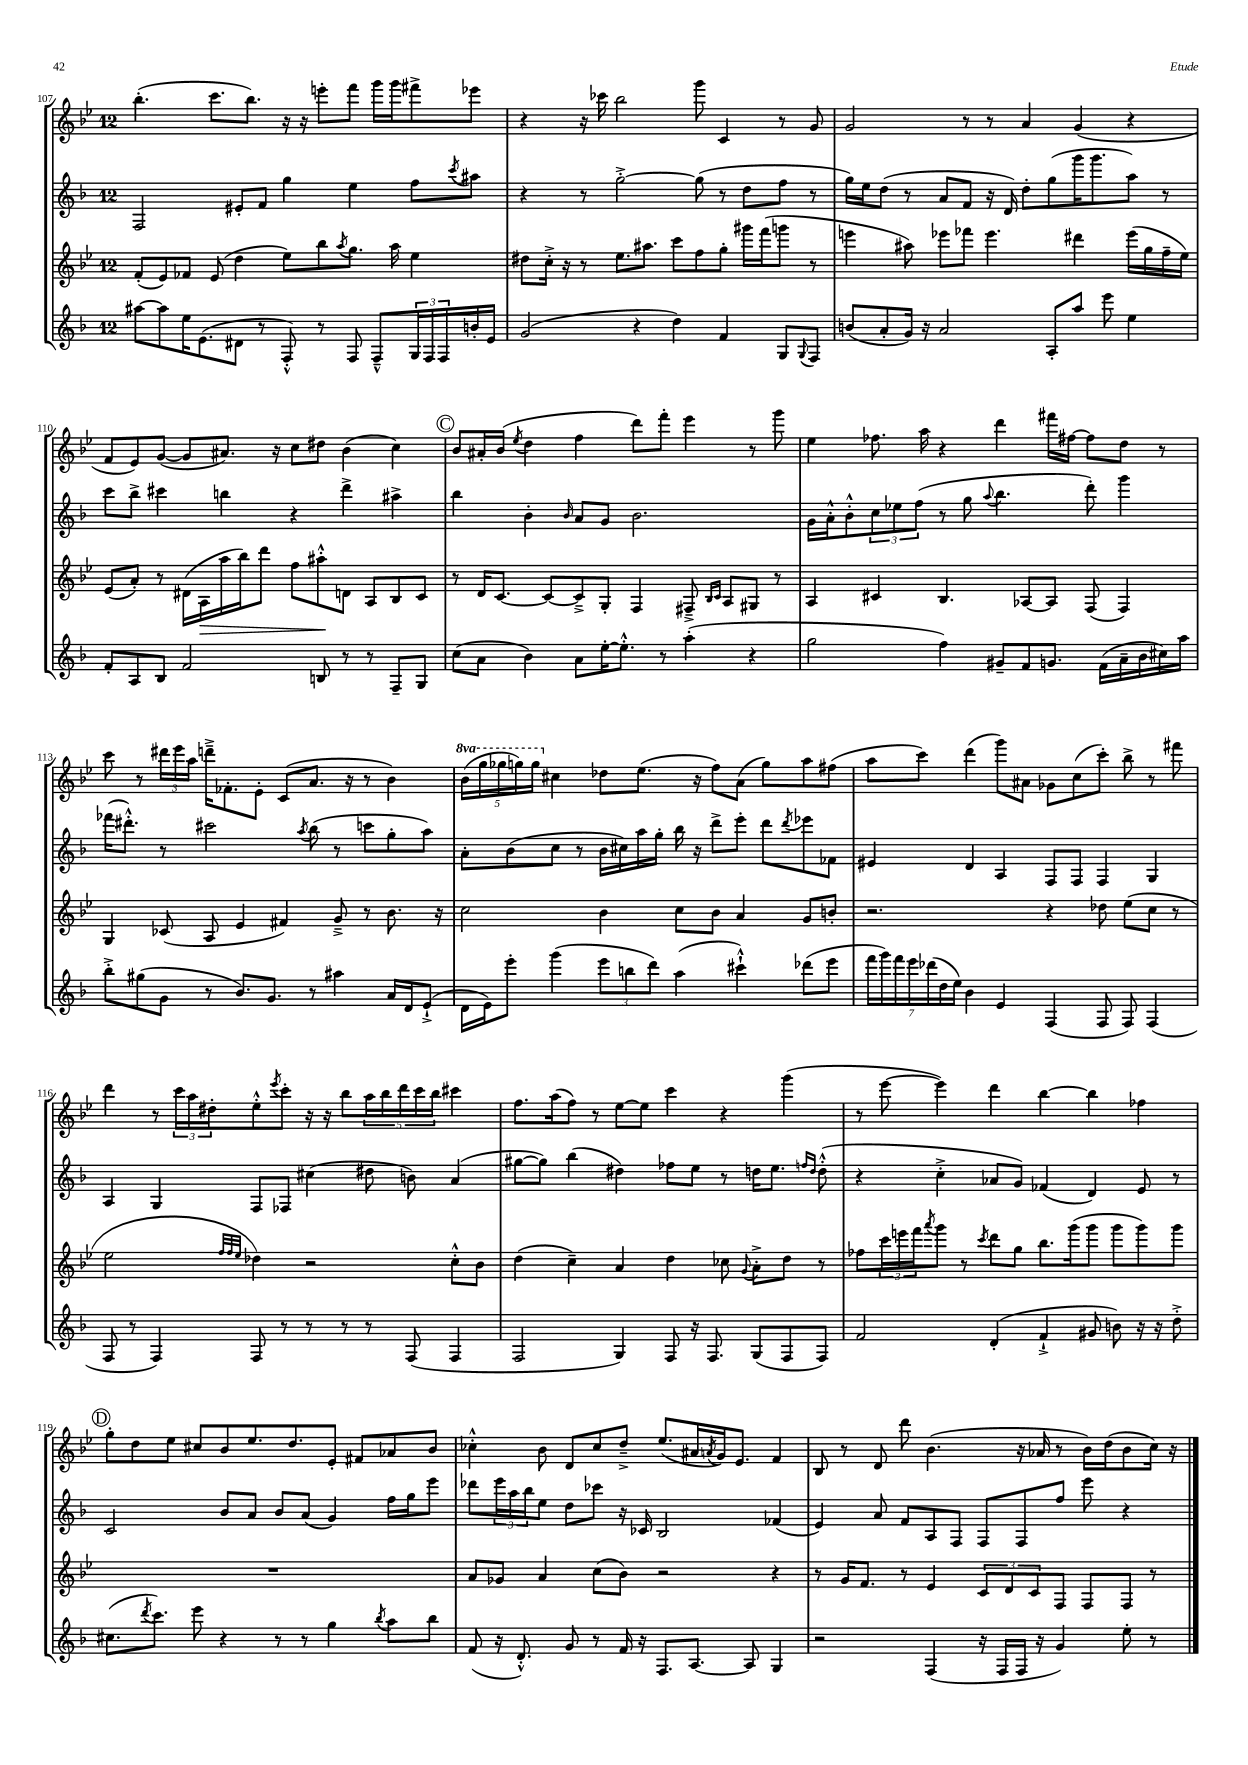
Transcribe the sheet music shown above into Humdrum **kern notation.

**kern	**kern	**kern	**kern
*staff4	*staff3	*staff2	*staff1
*clefG2	*clefG2	*clefG2	*clefG2
*k[b-]	*k[b-e-]	*k[b-]	*k[b-e-]
*M12/8	*M12/8	*M12/8	*M12/8
[8aa#	(8f'	2F	(4.bb-'
8aa#]	8e-)	.	.
16ee	8f-	.	.
(8.e	.	.	.
.	(8e-	.	8.ccc
8d#	4dd	8e#'	.
.	.	.	8.bb-)
8r	.	8f	.
8F'^^)	8ee-)	4gg	16r
.	.	.	16r
8r	8bb-	.	8eee'
.	8qaa	.	.
8F	8.gg	4ee	8fff
8F~^^	.	.	16ggg
.	16aa	.	16ggg
24G	4ee-	8ff	8fff#^
24F	.	.	.
24F	.	.	.
.	.	8qccc	.
16b'	.	8aa#	8eee-
16e	.	.	.
=	=	=	=
(2g	8dd#	4r	4r
.	16cc'^	.	.
.	16r	.	.
.	8r	8r	16r
.	.	.	16ccc-
.	8.ee-	[2gg'^	2bb-
4r	.	.	.
.	8.aa#	.	.
4dd)	8ccc	.	.
.	8ff	(8gg]	8ggg
4f	8gg'	8r	4c
.	16ggg#	8dd	.
.	(16fff	.	.
8G	8ggg	8ff	8r
8qqG	.	.	.
8F	8r	8r	8g
=	=	=	=
(8b	4eee	16gg)	2g
.	.	16ee	.
8a'	.	(8dd	.
16g)	8aa#)	8r	.
16r	.	.	.
2a	8eee-	8a	.
.	8fff-	8f	8r
.	4.eee-	16r	8r
.	.	16d)	.
.	.	8dd'	4a
8A'	.	(8gg	.
8aa	4ddd#	16ggg	(4g
.	.	8.ggg	.
8eee	.	.	.
4ee	(16eee-	8aa)	4r
.	16gg	.	.
.	16ff~	8r	.
.	16ee-)	.	.
=	=	=	=
8f'	(8e-	8ccc	8f
8A	8a')	8bb-^	8e-)
8B-	8r	4ccc#	([8g
2f	(16d#	.	8g]
.	16A	.	.
.	16aa	4bb	8.a#)
.	16bb-)	.	.
.	8ddd	.	.
.	.	.	16r
.	8ff	4r	8cc
8B	8aa#'^^	.	8dd#
8r	8d	4ddd^	(4b-
8r	8A	.	.
8F~	8B-	4aa#^	4cc)
8G	8c	.	.
=	=	=	=
(8cc	8r	4bb-	8b-
8a	16d	.	16a#'
.	[8.c	.	(16b-
.	.	.	8qee-
4b-)	.	4b-'	4dd
.	8c_	.	.
.	.	16qqb-	.
8a	8c~^]	8a	4ff
[16ee'	8G'	8g	.
8.ee'^^]	.	.	.
.	4F	2.b-	8ddd)
8r	.	.	8fff'
(4aa'	8F#~^	.	4eee-
.	16qqB-	.	.
.	16qqc	.	.
.	8A	.	.
4r	8G#	.	8r
.	8r	.	8ggg
=	=	=	=
2gg	4A	16g	4ee-
.	.	16a'^^	.
.	.	8b-'^^	.
.	4c#	12cc	8.ff-
.	.	12ee-	.
.	.	(12ff	.
.	.	.	16aa
4ff)	4.B-	8r	4r
.	.	8gg	.
.	.	8qqaa	.
8g#~	.	4.bb-	4ddd
8f	[8A-	.	.
8.g	8A-]	.	16fff#
.	.	.	[16ff#
.	(8F	8ddd')	8ff#]
(16f	.	.	.
16a~	4F)	4ggg	8dd
16b-	.	.	.
16cc#)	.	.	8r
16aa	.	.	.
=	=	=	=
8bb-'^	4G	(16fff-	8ccc
.	.	8.ddd#'^^)	.
(8gg#	.	.	8r
8g	(8c-	8r	24ddd#
.	.	.	24eee-
.	.	.	24aa
8r	8A	2ccc#	16ddd~^
.	.	.	8.f-'
8.b-)	4e-	.	.
.	.	.	8e-'
8.g	.	.	.
.	4f#)	.	(8c
.	.	8qaa	.
8r	.	(8bb-	8.a
4aa#	8g~^	8r	.
.	.	.	16r
.	8r	8ccc	8r
16a	8.b-	8gg'	4b-)
16d	.	.	.
(8e`^	.	8aa)	.
.	16r	.	.
=	=	=	=
16d	2cc	8a'	(20bb-
.	.	.	20ggg
16e)	.	.	.
.	.	.	20ggg-
8eee'	.	(8b-	.
.	.	.	20ggg)
.	.	.	20ggg
(4ggg	.	8cc	4cc#
.	.	8r	.
12eee	4b-	16b-	8dd-
.	.	16cc#)	.
12bb	.	.	.
.	.	16aa	(8.ee-
12ddd)	.	.	.
.	.	16gg'	.
(4aa	8cc	16bb-	.
.	.	16r	16r
.	8b-	8ddd^	8ff)
4ccc#`^^)	4a	8eee'	(8a
.	.	8ddd	8gg)
.	.	8qddd	.
(8ddd-	8g	8eee-	8aa
8eee	8b'	8f-	(8ff#
=	=	=	=
28fff	2.r	4e#	8aa
28ggg)	.	.	.
28fff	.	.	.
28eee	.	.	.
.	.	.	8ccc)
(28ddd-	.	.	.
28dd	.	.	.
28ee)	.	.	.
4b-	.	4d	(4ddd
4e	.	4A	8ggg)
.	.	.	8a#
(4F	4r	8F	8g-
.	.	8F	(8cc
8F	8dd-	4F	8ccc')
8F)	(8ee-	.	8bb-^
(4F	8cc	4G	8r
.	8r	.	8fff#
=	=	=	=
8F	2ee-	4A	4ddd
8r	.	.	.
4F)	.	4G	8r
.	.	.	24ccc
.	.	.	24aa
.	.	.	24dd#'
.	32qqff	.	.
.	32qqff	.	.
.	32qqee-	.	.
8F	4dd-)	8F	8ee-'^^
.	.	.	8qeee-
8r	.	8F-	8ccc'
8r	2r	(4cc#	16r
.	.	.	16r
8r	.	.	8bb-
8r	.	8dd#	20aa
.	.	.	20bb-
.	.	.	20ddd
(8F	.	8b)	.
.	.	.	20ccc
.	.	.	20bb-
4F	8cc'^^	(4a	4ccc#
.	8b-	.	.
=	=	=	=
2F	(4dd	[8gg#	8.ff
.	.	8gg#])	.
.	.	.	(16aa
.	4cc~)	(4bb-	8ff)
.	.	.	8r
4G)	4a	4dd#)	[8ee-
.	.	.	8ee-]
8F	4dd	8ff-	4ccc
16r	.	8ee	.
8.F	.	.	.
.	8cc-	8r	4r
.	8qqg	.	.
(8G	8a'^	16dd	.
.	.	8.ee	.
8F	8dd	.	(4ggg
.	.	16qqff	.
.	.	16qqdd	.
8F)	8r	(8dd'^^	.
=	=	=	=
2f	8ff-	4r	8r
.	24ccc	.	[8eee-
.	24eee	.	.
.	24fff	.	.
.	8qaaa	.	.
.	8ggg	4cc'^	4eee-])
.	8r	.	.
.	8qccc	.	.
(4d'	8ddd	8a-	4ddd
.	8gg	8g)	.
4f`^	8.bb-	(4f-	[4bb-
.	(16ggg	.	.
8g#	8ggg	4d)	4bb-]
8b)	8ggg	.	.
16r	8ggg)	8e	4ff-
16r	.	.	.
8dd'^	8ggg	8r	.
=	=	=	=
(8.cc#	1.r	2c	8gg'
.	.	.	8dd
8qddd	.	.	.
8.ccc)	.	.	.
.	.	.	8ee-
8eee	.	.	8cc#
4r	.	8b-	8b-
.	.	8a	8.ee-
8r	.	8b-	.
.	.	.	8.dd
8r	.	(8a	.
4gg	.	4g)	8e-'
.	.	.	8f#
8qbb-	.	.	.
8aa	.	16ff	8a-
.	.	16gg	.
8bb-	.	8eee	8b-
=	=	=	=
(8f	8a	8ddd-	4cc-'^^
16r	8g-	24eee	.
.	.	24aa	.
8.d'^^)	.	.	.
.	.	24bb-	.
.	4a	8ee	8b-
8g	.	8dd	8d
8r	(8cc	8ccc-	8cc-
16f	8b-)	16r	8dd~^
16r	.	16c-	.
8.F	2r	2B-	(8.ee-
[8.A	.	.	16a#
.	.	.	8qa
.	.	.	16g)
.	.	.	8.e-
8A]	.	.	.
4G	4r	(4f-	4f
=	=	=	=
2r	8r	4e)	8B-
.	16g	.	8r
.	8.f	.	.
.	.	8a	8d
.	8r	8f	8ddd
(4F	4e-	8A	(4.b-
.	.	8F	.
16r	12c	8F	.
16F	.	.	.
.	12d	.	.
16F	.	8F	16r
.	12c	.	.
16r	.	.	16a-
4g)	8F	8ff	8r
.	8F	8eee	16b-)
.	.	.	(16dd
8ee'	8F	4r	8b-
8r	8r	.	16cc)
.	.	.	16r
==	==	==	==
*-	*-	*-	*-
